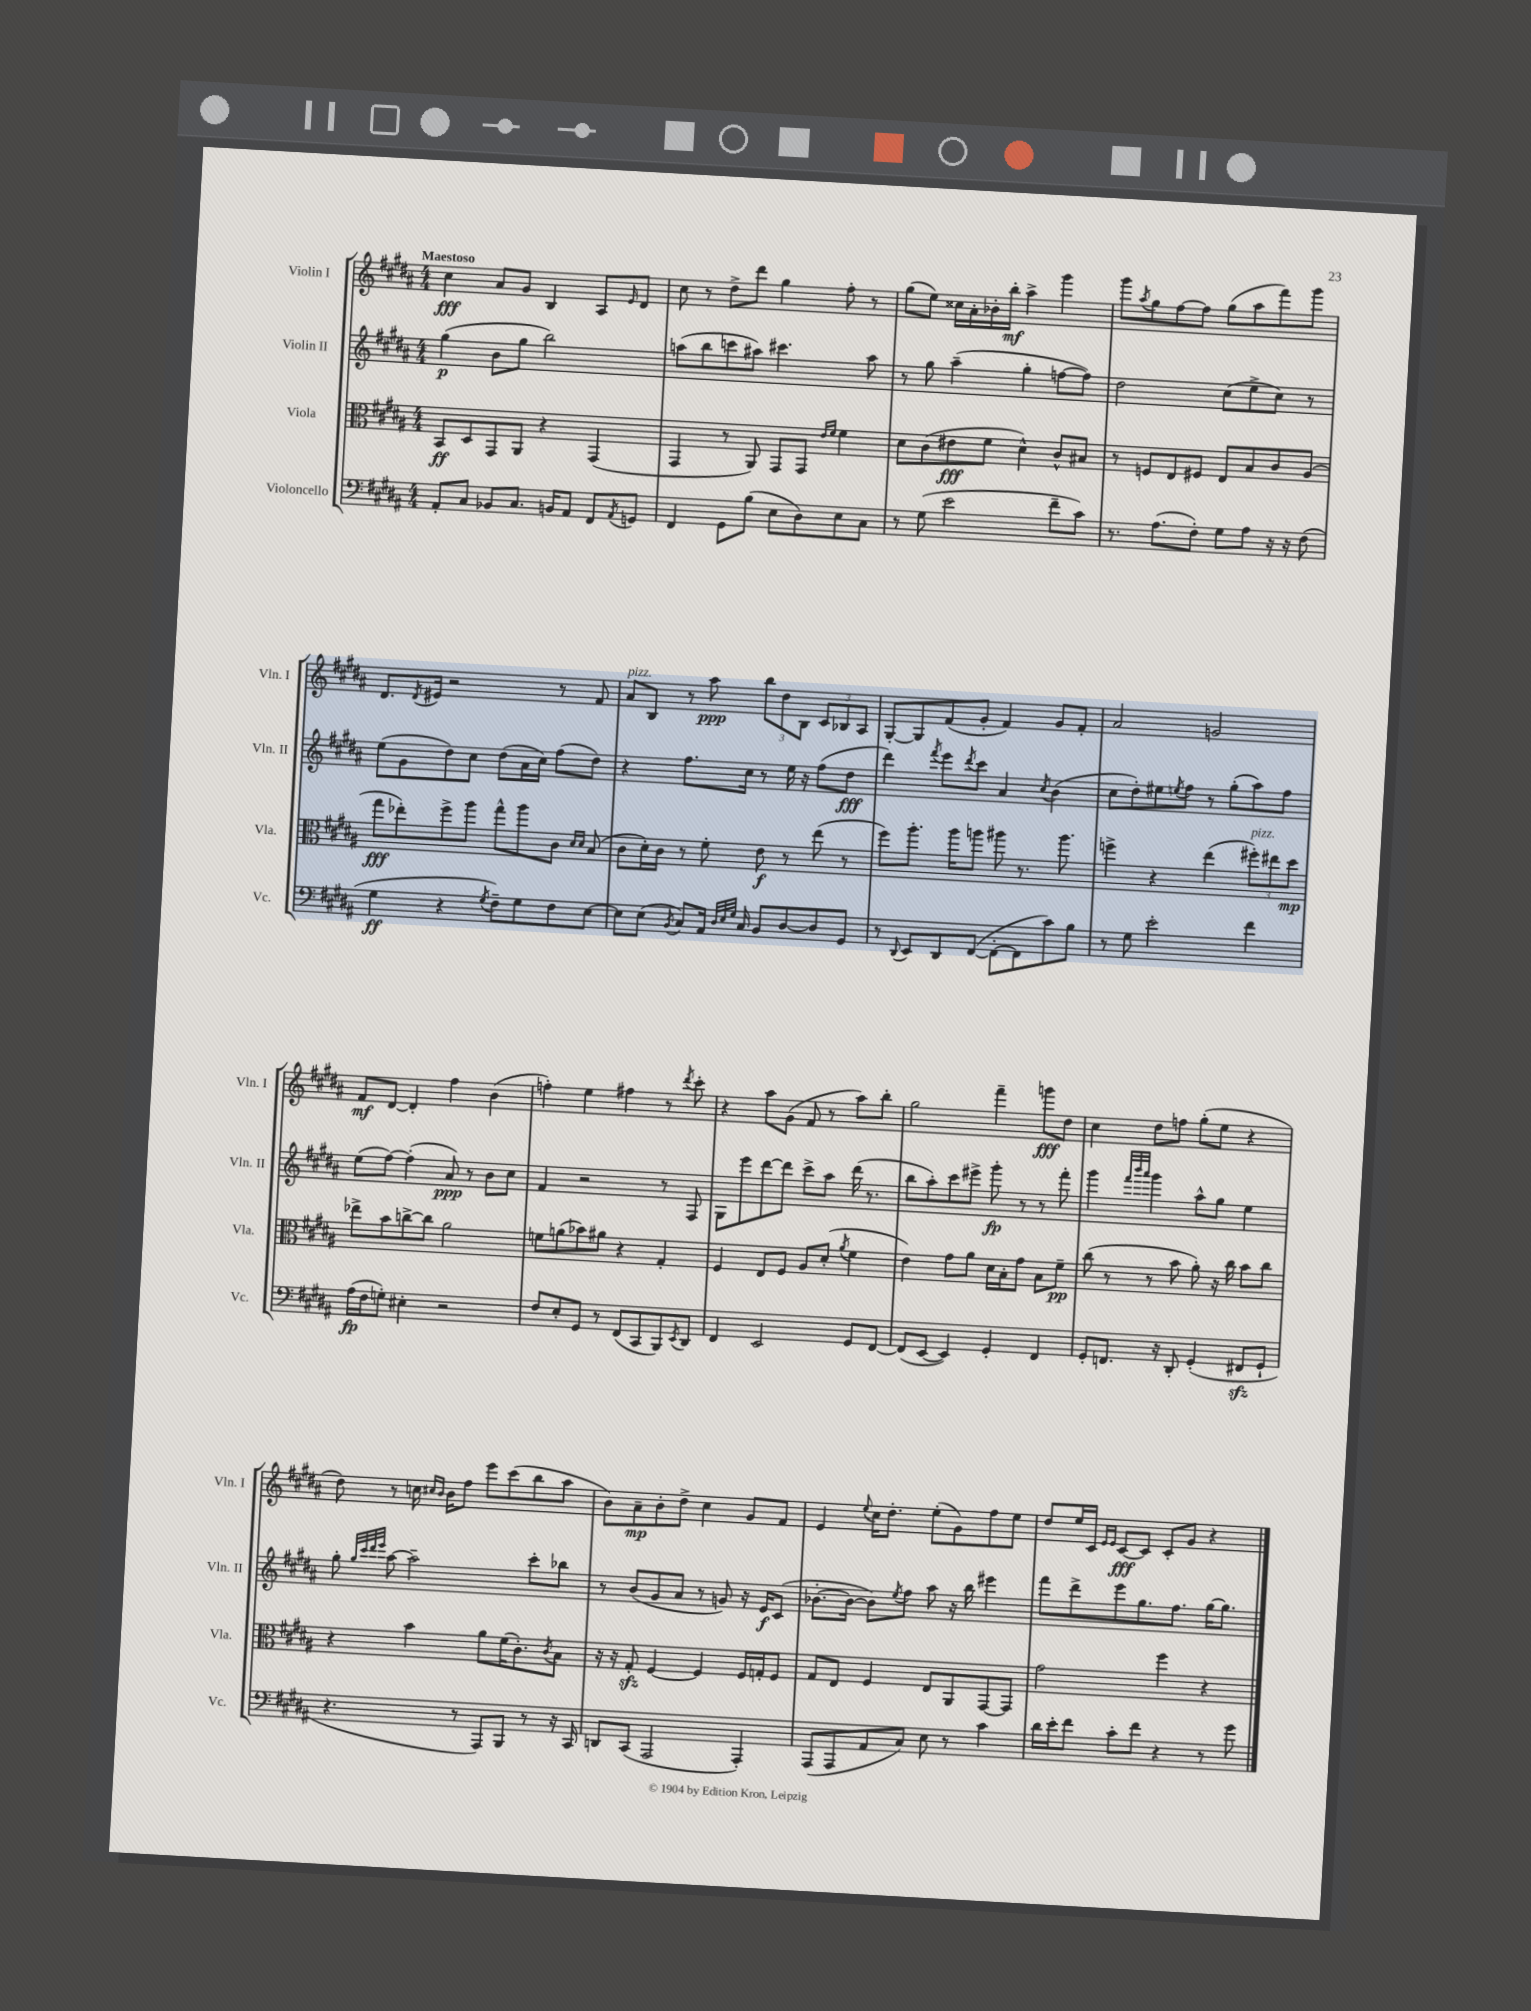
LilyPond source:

<<
\new StaffGroup <<
\new Staff = "s0" \with { instrumentName = "Violin I" shortInstrumentName = "Vln. I" } {
    \clef treble \key b \major \numericTimeSignature \time 4/4 \tempo "Maestoso"
    cis''4\fff ais'8 gis'8 b4 ais8 \grace { e'16 } dis'8 |
    cis''8 r8 dis''8-> dis'''8 gis''4 fis''8-. r8 |
    gis''8( e''8) cisis''16 ais'16-. bes'16-. b''16-.\mf ais''4-> gis'''4 |
    gis'''8 \acciaccatura { ais''8 } gis''8 fis''8~ fis''8 gis''8( ais''8 fis'''8) gis'''8 |
    dis'8. \acciaccatura { dis'8 } eis'16 r2 r8 fis'8 |
    ais'8^\markup { \italic "pizz." } b8 r8 ais''8\ppp \tuplet 3/2 { b''8 dis''8 b8 } \tuplet 3/2 { cis'8 bes8 ais8 } |
    gis8~-. gis8 fis'8( gis'8-. fis'4) gis'8 fis'8-. |
    ais'2 g'2 |
    fis'8\mf dis'8~ dis'4-. fis''4 b'4( |
    f''4-.) e''4 fis''4 r8 \acciaccatura { dis'''8 } cis'''8-. |
    r4 ais''8 gis'8( fis'8 r8 ais''8) b''8-. |
    gis''2 fis'''4-- g'''8\fff dis''8 |
    cis''4 dis''8 f''8 gis''8-.( e''8 r4 |
    dis''8) r8 c''16 \grace { cis''16 b'16 } b'16 fis''8 e'''8 cis'''8( b''8 ais''8 |
    b'8) ais'8--\mp b'8-. dis''8-> cis''4 gis'8 fis'8 |
    e'4 \appoggiatura { e''8 } cis''16 dis''8.-. e''8-.( gis'8) fis''8 e''8 |
    dis''8 e''16 cis'16 \grace { e'16 e'16 } cis'8~\fff cis'8 cis'8-. gis'8 r4 \bar "|." |
}
\new Staff = "s1" \with { instrumentName = "Violin II" shortInstrumentName = "Vln. II" } {
    \clef treble \key b \major \numericTimeSignature \time 4/4
    gis''4\p( b'8 gis''8 b''2) |
    a''8( b''8 c'''8 ais''8) cis'''4. ais''8 |
    r8 gis''8 ais''4--( gis''4-. f''8~ f''8) |
    dis''2 cis''8( e''8-> cis''8) r8 |
    e''8( gis'8 dis''8) cis''8 dis''8( ais'16 cis''16) fis''8( dis''8) |
    r4 fis''8. cis''16 r8 e''16 r16 fis''8( dis''8\fff |
    dis'''4) \acciaccatura { fis'''8 } e'''8 \acciaccatura { dis'''8 } cis'''8 ais'4 \acciaccatura { cis''8 } b'4( |
    cis''8 dis''8-.) eis''8 \acciaccatura { e''8 } fis''8 r8 gis''8-.( ais''8) fis''8 |
    e''8( fis''8~) fis''4-.( ais'8\ppp) r8 b'8 cis''8 |
    fis'4 r2 r8 fis8 |
    gis8 e'''8 dis'''8~ dis'''8 cis'''8-> ais''8 dis'''16( r8. |
    b''8 ais''8-.) cis'''8 eis'''8-> gis'''8-.\fp r8 r8 fis'''8-. |
    gis'''4 \grace { fis'''32 b'''32 ais'''32 } gis'''4 ais''8-^ gis''8 e''4 |
    gis''8-. \grace { gis''32 cis'''32 dis'''32 e'''32 } ais''8~ ais''2-- cis'''8-. bes''8 |
    r8 b'8( gis'8 ais'8 r8 g'8) r16 e'16\f cis'8( |
    bes'8.~-. bes'16~ bes'8) \acciaccatura { e''8 } fis''8 ais''8 r16 b''16 eis'''4 |
    fis'''8 dis'''8-> e'''8 gis''8. fis''8. gis''16~ gis''8. \bar "|." |
}
\new Staff = "s2" \with { instrumentName = "Viola" shortInstrumentName = "Vla." } {
    \clef alto \key b \major \numericTimeSignature \time 4/4
    b,8\ff dis8 gis,8 ais,8 r4 gis,4( |
    gis,4 r8 ais,8) gis,8 gis,8 \grace { e'16 fis'16 } fis'4 |
    dis'8 cis'8( eis'8\fff fis'8 dis'4-^) cis'8-^ bis8 |
    r8 f8 e8 fis8 e8 b8 cis'8 ais8( |
    gis''8\fff ees''8-.) fis''8-> ais''8 gis''8-^ ais''8 cis'8 \grace { dis'16 dis'16 } b8( |
    cis'8 dis'16-.) cis'16 r8 fis'8-. e'8\f r8 e''8( r8 |
    fis''8) ais''8.-. ais''16 a''8 ais''8 r8. ais''8. |
    f''4-> r4 e''4( \tuplet 3/2 { fis''8-.^\markup { \italic "pizz." }) eis''8 dis''8\mp } |
    ees''8-> b'8 c''8~-> c''8 ais'2 |
    f'8 a'8( bes'8) ais'8 r4 gis4-. |
    fis4 e8 fis8 ais8 dis'8-.( \acciaccatura { ais'8 } fis'4 |
    e'4) gis'8 ais'8 dis'16 b16-. gis'8 b8 fis'8--\pp |
    cis''8( r8 r8 b'8 ais'8-.) r16 cis''16 b'8 cis''8 |
    r4 b'4 ais'8 fis'16( cis'8.-.) \acciaccatura { cis'8 } b8 |
    r16 r16 gis8-.\sfz fis4~ fis4 fis16 g16-. fis8 |
    gis8 e8 fis4 e8 ais,8 gis,8~ gis,8 |
    gis'2 fis''4 r4 \bar "|." |
}
\new Staff = "s3" \with { instrumentName = "Violoncello" shortInstrumentName = "Vc." } {
    \clef bass \key b \major \numericTimeSignature \time 4/4
    ais,8-. cis8 bes,8 cis8. b,16 ais,8 fis,8 \acciaccatura { ais,8 } g,8 |
    fis,4 gis,8 b8( e8 dis8) e8 cis8 |
    r8 gis8( e'2 fis'8-- cis'8) |
    r8. ais8.( fis8-.) gis8 ais8 r16 r16 fis8( |
    gis4\ff r4 \acciaccatura { gis8 } fis8--) gis8 fis8 e8~ |
    e8 e8( \acciaccatura { b,8 } cis8) ais,16 \grace { dis32 e32 gis32 } cis16 b,8 dis8~ dis8 gis,8 |
    r8 \appoggiatura { dis,8 } e,8 dis,8 fis,8~( fis,8~-. fis,8 cis'8) b8 |
    r8 gis8 e'2-. fis'4 |
    ais16\fp( fis16 g8-.) eis4-. r2 |
    fis8 e8-. gis,8 r8 fis,8( cis,8 b,,8) \acciaccatura { e,8 } dis,8 |
    fis,4 e,2 gis,8 fis,8~ |
    fis,8( e,8~ e,4) gis,4-. fis,4 |
    gis,8-. f,8. r16 dis,8-. gis,4-.( fis,8\sfz gis,8-! |
    r4. r8 ais,,8) b,,8 r8 r16 cis,16 |
    d,8 cis,8( ais,,2 ais,,4-.) |
    ais,,8( ais,,8 ais,8 cis8) e8 r8 cis'4 |
    dis'16 e'16-. fis'8 cis'8-. fis'8 r4 r8 gis'8 \bar "|." |
}
>>
>>
\layout { \context { \Score \remove "Bar_number_engraver" } }
